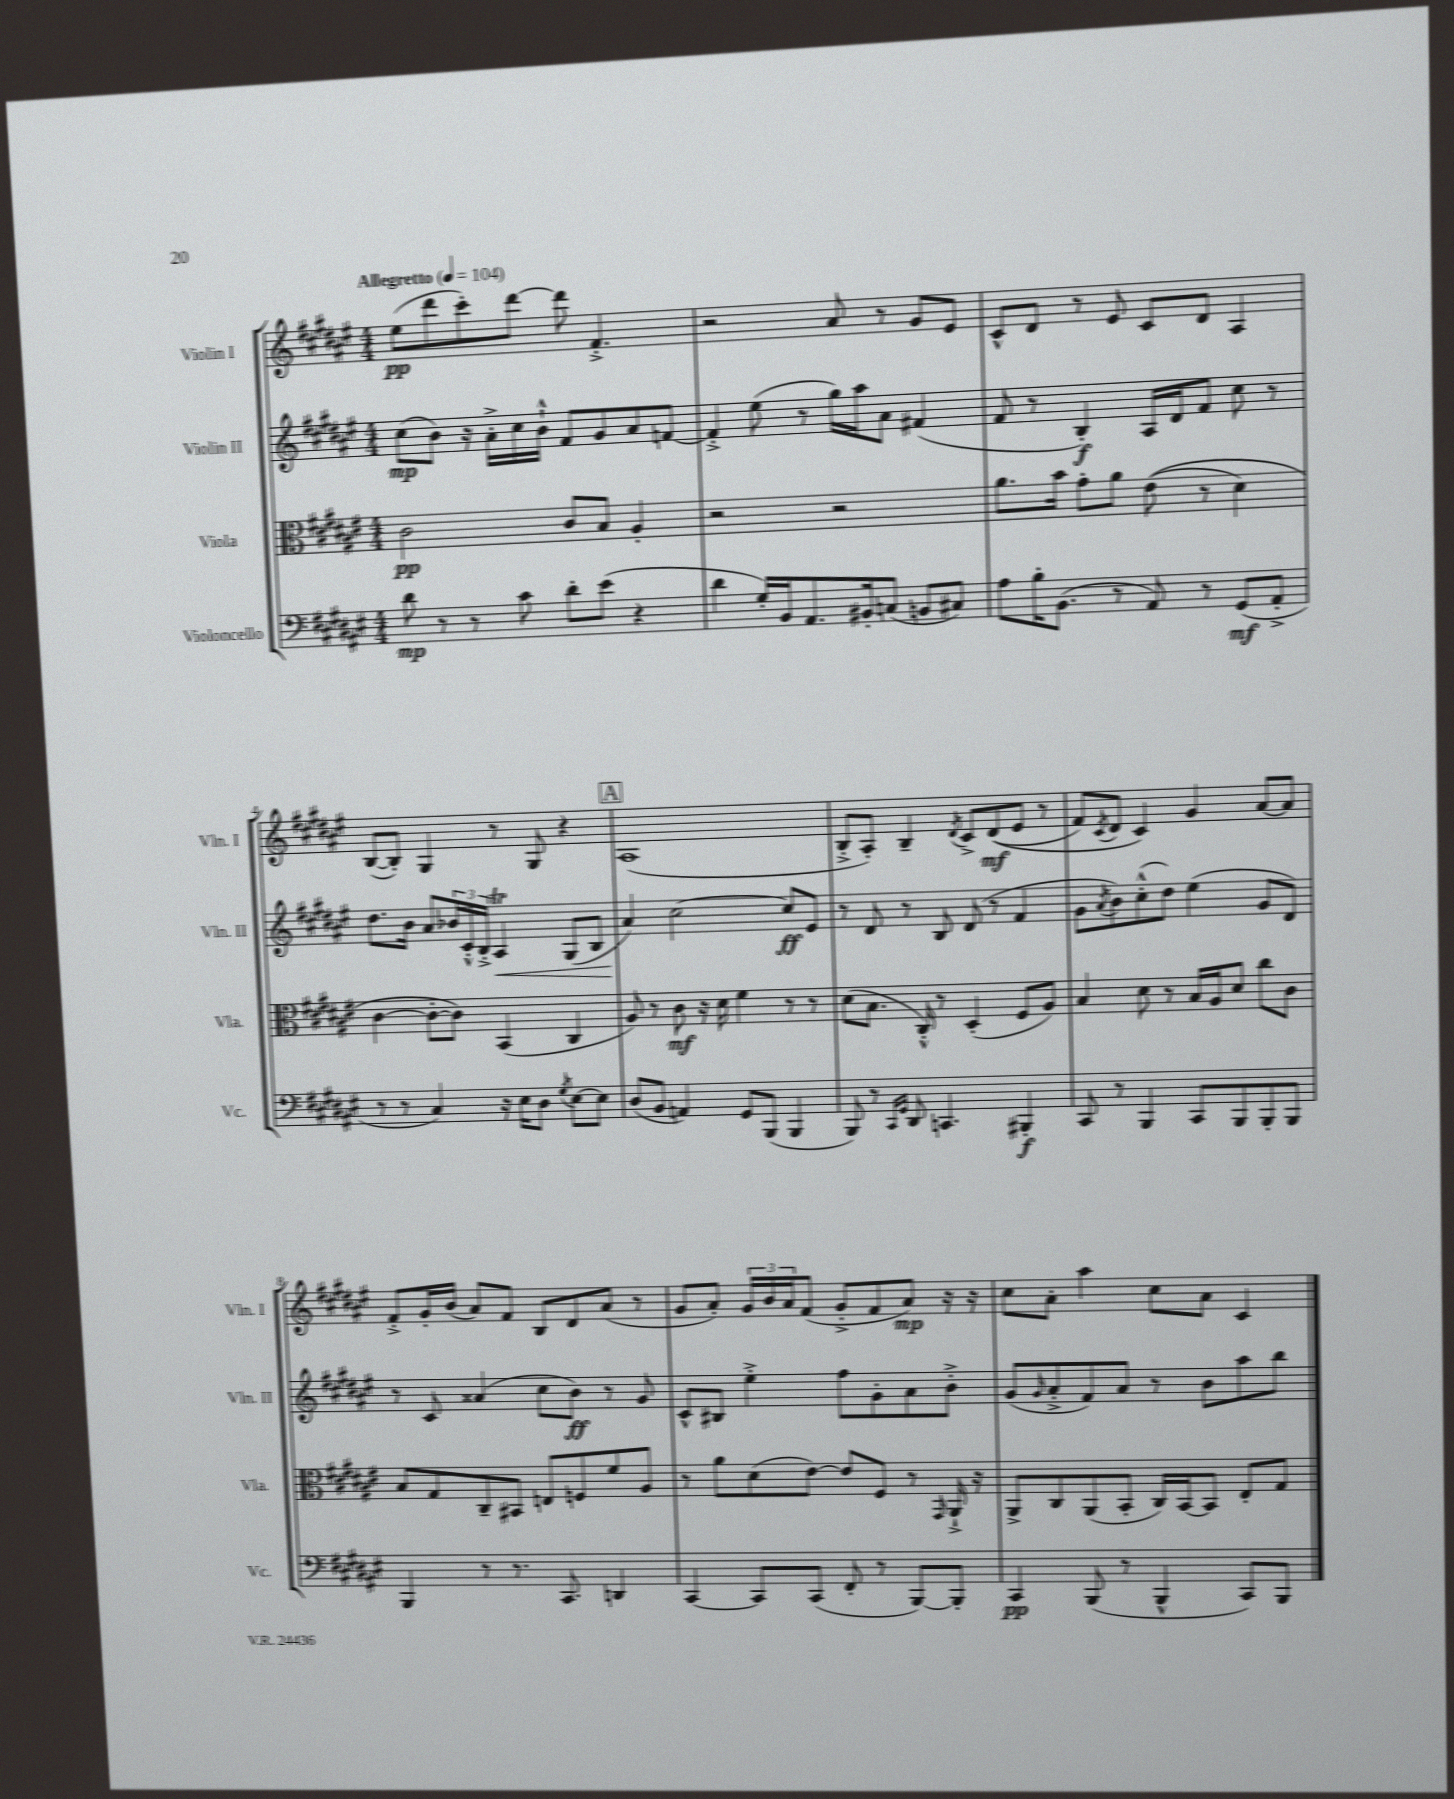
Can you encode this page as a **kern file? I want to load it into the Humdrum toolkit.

**kern	**dynam	**kern	**dynam	**kern	**dynam	**kern	**dynam
*part4	*part4	*part3	*part3	*part2	*part2	*part1	*part1
*staff4	*staff4	*staff3	*staff3	*staff2	*staff2	*staff1	*staff1
*I"Violoncello	*	*I"Viola	*	*I"Violin II	*	*I"Violin I	*
*I'Vc.	*	*I'Vla.	*	*I'Vln. II	*	*I'Vln. I	*
*clefF4	*	*clefC3	*	*clefG2	*	*clefG2	*
*k[f#c#g#d#a#e#]	*	*k[f#c#g#d#a#e#]	*	*k[f#c#g#d#a#e#]	*	*k[f#c#g#d#a#e#]	*
*M4/4	*	*M4/4	*	*M4/4	*	*M4/4	*
*MM104	*	*MM104	*	*MM104	*	*MM104	*
=1	=1	=1	=1	=1	=1	=1	=1
!	!	!	!	!	!	!LO:TX:a:B:t=Allegretto	!
8d#\	mp	2c#\	pp	(8cc#\L	mp	(8ee#\L	pp
8r	.	.	.	8b\J)	.	8ddd#\	.
8r	.	.	.	16r	.	8ccc#'\)	.
.	.	.	.	16a#'^\LL	.	.	.
8c#\	.	.	.	16cc#\	.	[8ddd#\J	.
.	.	.	.	16b`^^\JJ	.	.	.
8d#'\L	.	8c#/L	.	8f#/L	.	8ddd#\]	.
(8e#\J	.	8B/J	.	8g#/	.	4.f#'^/	.
4r	.	4A#'/	.	8a#/	.	.	.
.	.	.	.	[8fn/J	.	.	.
=2	=2	=2	=2	=2	=2	=2	=2
4d#\	.	2r	.	4f'^/]	.	2r	.
16G#'/LL)	.	.	.	(8ee#\	.	.	.
16BB/J	.	.	.	.	.	.	.
8.AA#/	.	.	.	8r	.	.	.
.	.	2r	.	16gg#\LL)	.	8a#/	.
16BB#X'/k	.	.	.	16aa#\J	.	.	.
(8Cn/J	.	.	.	8a#\J	.	8r	.
8BBn/L	.	.	.	(4f#X/	.	8g#/L	.
8C#X/J)	.	.	.	.	.	8e#/J	.
=3	=3	=3	=3	=3	=3	=3	=3
8A#\L	.	8.a#\L	.	8f#/	.	8c#^^/L	.
16B'\K	.	.	.	8r	.	8d#/J	.
(8.BB\J	.	16b\Jk	.	.	.	.	.
.	.	8g#'\L	.	4B'/)	f	8r	.
8r	.	8a#\J	.	.	.	8e#/	.
8AA#/)	.	((8e#\	.	16A#/LL	.	8c#/L	.
.	.	.	.	16d#/J	.	.	.
8r	.	8r	.	8f#/J	.	8d#/J	.
(8GG#/L	mf	4d#\)	.	8cc#\	.	4A#/	.
8AA#'^/J	.	.	.	8r	.	.	.
!!LO:LB:g=z
=4	=4	=4	=4	=4	=4	=4	=4
8r	.	[4c#\	.	8.dd#\L	.	([8B/L	.
8r	.	.	.	.	.	8B'/J])	.
.	.	.	.	16b\Jk	.	.	.
4C#/)	.	8c#'\L_	.	8a#/L	.	4G#/	.
.	.	8c#\J])	.	24b-X/L	.	.	.
.	.	.	.	24c#'^^/	.	.	.
.	.	.	.	24B'^/JJ	.	.	.
!	!	!	!	!	!LO:HP:b	!	!
16r	.	(4BB/	.	4A#t/	<	8r	.
16E#\KL	.	.	.	.	.	.	.
8D#\J	.	.	.	.	.	8G#/	.
8qG#/	.	.	.	.	.	.	.
[8E#\L	.	4C#/	.	(8G#/L	.	4r	.
8E#\J]	.	.	.	8B/J	.	.	.
!!LO:REH:place=s1:t=A
=5	=5	=5	=5	=5	=5	=5	=5
(8D#/L	.	8A#/)	.	4a#/)	.	(1A#	.
8BB/J	.	8r	.	.	.	.	.
4AAn/)	.	8c#\	mf	[2cc#\	[	.	.
.	.	16r	.	.	.	.	.
.	.	16d#\	.	.	.	.	.
8GG#/L	.	4f#\	.	.	.	.	.
(8BBB/J	.	.	.	.	.	.	.
4BBB/	.	8r	.	8cc#/L]	ff	.	.
.	.	8r	.	8e#/J	.	.	.
=6	=6	=6	=6	=6	=6	=6	=6
8BBB/)	.	(8d#\L	.	8r	.	8B'^/L	.
8r	.	8.B\J	.	8d#/	.	8A#'/J)	.
16qqCC#/LL	.	.	.	.	.	.	.
16qqGG#/JJ	.	.	.	.	.	.	.
8DD#/	.	.	.	8r	.	4B~/	.
.	.	16C#'^^/)	.	.	.	.	.
4.CCn/	.	8r	.	8B/	.	.	.
.	.	.	.	.	.	8qd#/	.
.	.	(4D#'/	.	(8d#/	.	8c#^/L	.
.	.	.	.	8r	.	((8d#/	mf
4BBB#X'/	f	8F#/L	.	4f#/	.	8e#/J	.
.	.	8A#/J)	.	.	.	8r	.
=7	=7	=7	=7	=7	=7	=7	=7
8CC#/	.	4B/	.	8g#\L	.	8f#/L)	.
.	.	.	.	8qa#/	.	8qc#/	.
8r	.	.	.	8b\)	.	8d#/J	.
4BBB/	.	8d#\	.	(8cc#'^^\	.	4c#/)	.
.	.	8r	.	8dd#\J)	.	.	.
8CC#/L	.	16B/LL	.	(4ee#\	.	4g#/	.
.	.	16A#/J	.	.	.	.	.
8BBB/	.	8d#/J	.	.	.	.	.
8BBB'/	.	8cc#\L	.	8g#/L	.	[8a#/L	.
8BBB/J	.	8c#\J	.	8d#/J)	.	8a#/J]	.
!!LO:LB:g=z
=8	=8	=8	=8	=8	=8	=8	=8
4BBB/	.	8B/L	.	8r	.	8f#'^/L	.
.	.	8G#/	.	8c#/	.	16g#'/L	.
.	.	.	.	.	.	(16b/JJ	.
8r	.	8C#~/	.	(4a##X/	.	8a#/L)	.
8.r	.	8BB#X/J	.	.	.	8f#/J	.
.	.	8En/L	.	8cc#\L	.	8B/L	.
8.CC#/	.	.	.	.	.	.	.
.	.	8Fn/	.	8b\J)	ff	8d#/	.
4DDn/	.	8f#/	.	8r	.	(8a#/J	.
.	.	8A#/J	.	8g#/	.	8r	.
=9	=9	=9	=9	=9	=9	=9	=9
[4CC#/	.	8r	.	8c#^^/L	.	8g#/L	.
.	.	8a#\L	.	8B#X/J	.	8a#'/J)	.
8CC#/L]	.	(8d#\	.	4ee#'^\	.	24g#/LL	.
.	.	.	.	.	.	24b/	.
.	.	.	.	.	.	24a#/J	.
(8CC#/J	.	[8e#\J)	.	.	.	(8f#/J	.
8FF#'/	.	8e#/L]	.	8ff#\L	.	8g#'^/L	.
8r	.	8F#/J	.	8g#'\	.	8f#/	.
[8BBB/L)	.	8r	.	8a#\	.	8a#/J)	mp
.	.	16qqGG#/	.	.	.	.	.
8BBB'/J]	.	16AA#`^/	.	8b'^\J	.	16r	.
.	.	16r	.	.	.	16r	.
=10	=10	=10	=10	=10	=10	=10	=10
4CC#/	pp	8AA#^/L	.	(8g#/L	.	8cc#\L	.
.	.	.	.	16qqg#/	.	.	.
.	.	8C#/	.	8a#'^/	.	8a#'\J	.
(8BBB/	.	(8AA#/	.	8f#/)	.	4aa#\	.
8r	.	8BB'/J	.	8a#/J	.	.	.
4BBB^^/	.	16C#/LL)	.	8r	.	8cc#\L	.
.	.	[16BB/J	.	.	.	.	.
.	.	8BB/J]	.	8b\L	.	8a#\J	.
8CC#/L)	.	8E#'/L	.	8aa#\	.	4c#/	.
8BBB/J	.	8G#/J	.	8bb\J	.	.	.
==	==	==	==	==	==	==	==
*-	*-	*-	*-	*-	*-	*-	*-
